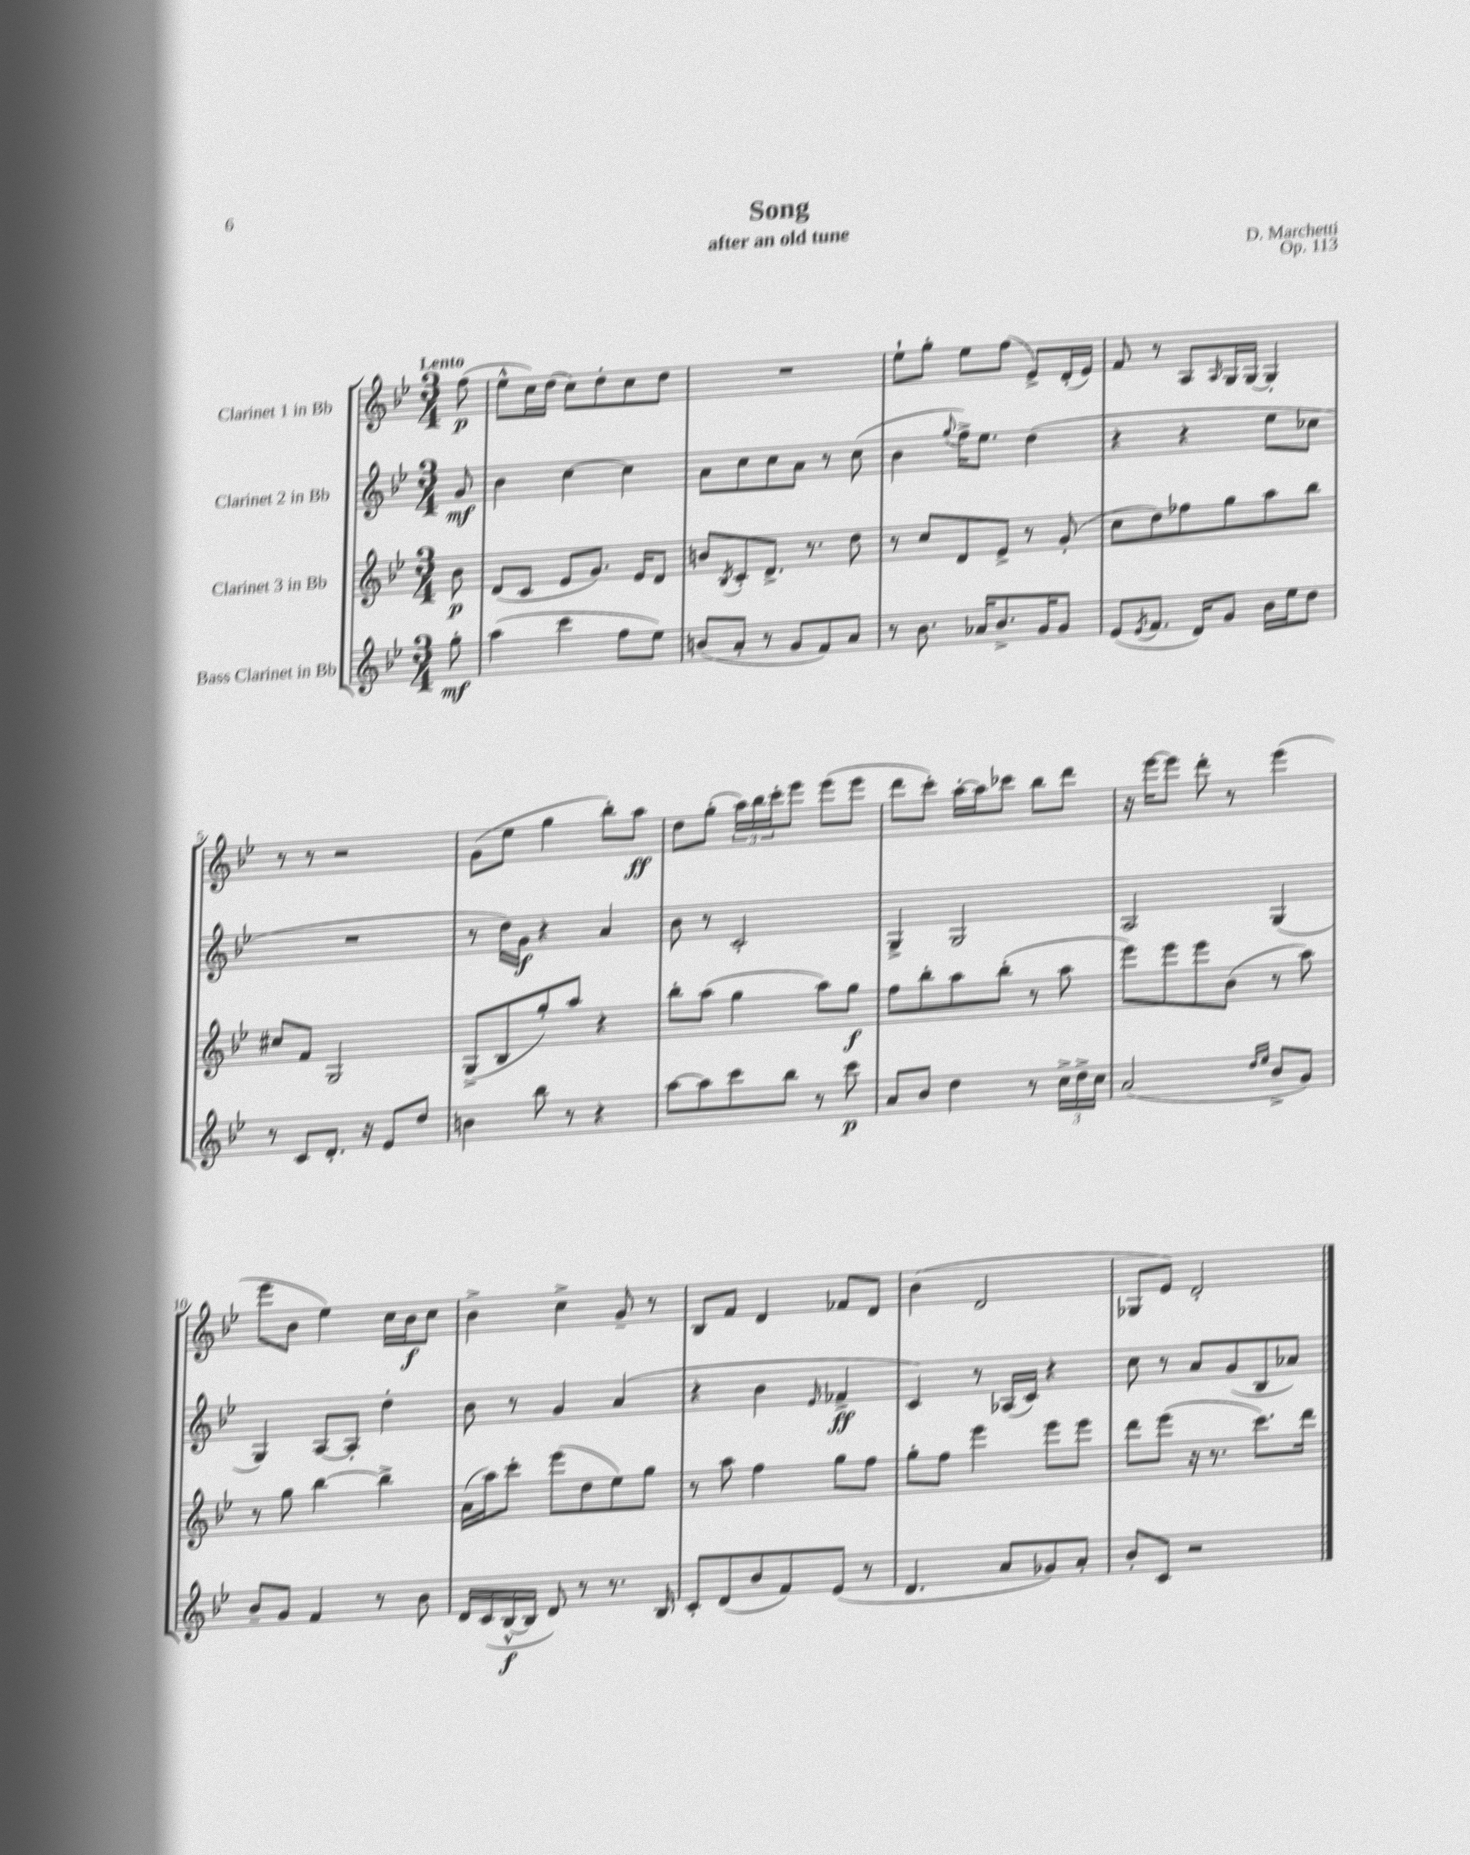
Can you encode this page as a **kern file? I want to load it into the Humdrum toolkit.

**kern	**kern	**kern	**kern
*staff4	*staff3	*staff2	*staff1
*clefG2	*clefG2	*clefG2	*clefG2
*k[b-e-]	*k[b-e-]	*k[b-e-]	*k[b-e-]
*M3/4	*M3/4	*M3/4	*M3/4
8gg'	8b-	8g	(8ff
=	=	=	=
(4aa	(8d	4b-	8ee-^^
.	8c	.	16cc)
.	.	.	(16dd
4ccc	8e-	[4cc	8cc)
.	8.g)	.	8dd'
8ff	.	4cc]	8cc
.	16e-	.	.
8ee-)	8d	.	8dd
=	=	=	=
(8b	8b	8a	2.r
.	8qB-	.	.
8a'	8c'	8cc	.
8r	8.d^	8cc	.
8g	.	8a	.
.	8.r	.	.
8f)	.	8r	.
8a	8dd	(8cc	.
=	=	=	=
8r	8r	4b-	8ee-`
8.b-	8cc	.	8gg'
.	.	8qqgg	.
.	8d	16ff^)	8ee-
16a-	.	8.ee-	.
8.b-^	8e-^	.	(8ff
.	8r	(4dd	8e-^)
16g	.	.	.
8g	(8g'	.	(16d'
.	.	.	16e-)
=	=	=	=
(8e-	8cc	4r	8f
8qe-	.	.	.
8.f	8dd)	.	8r
.	8ff-	4r	8A
16d)	.	.	.
.	.	.	16qqA
8g	8gg	.	16G
.	.	.	[16G
16b-	8aa	8ee-	4G']
16ee-	.	.	.
8dd	8bb-	8cc-	.
=	=	=	=
8r	8cc#	2.r	8r
8c	8f	.	8r
8.d'	2G	.	2r
16r	.	.	.
8e-	.	.	.
8dd	.	.	.
=	=	=	=
4b	(8G^	8r	(8g
.	8B-	16dd)	8ee-
.	.	16g	.
8bb-	8gg')	4r	4gg
8r	8aa	.	.
4r	4r	4a	8bb-')
.	.	.	8aa
=	=	=	=
[8aa	8bb-'	8b-	8dd
8aa]	(8aa	8r	(8gg'
8ccc	4gg	2c'	24aa)
.	.	.	24bb-
.	.	.	24ccc'
8bb-	.	.	8eee-
8r	8aa)	.	(8eee-
8ccc	8gg	.	8eee-
=	=	=	=
8a	8ff	4G^	8ddd
8b-	8bb-'	.	8ccc')
4dd	8aa	2G	[16aa'
.	.	.	16aa]
.	(8bb-'	.	8ccc-
8r	8r	.	8bb-
24cc^	8aa	.	8ddd
24dd^	.	.	.
24cc	.	.	.
=	=	=	=
(2a	8eee-)	2A	16r
.	.	.	[16eee-
.	8eee-	.	8eee-]
.	8eee-	.	8ddd'
.	(8b-	.	8r
16qqdd	.	.	.
16qqee-	.	.	.
8b-^	8r	(4G	(4eee-
8g)	8aa)	.	.
=	=	=	=
8b-~	8r	4G)	8eee-
8g	8gg	.	8b-
4f	[4bb-	[8A	4ee-)
.	.	8A']	.
8r	4bb-^]	4dd'	16cc
.	.	.	16b-
8b-	.	.	8cc
=	=	=	=
16d	(16a	8b-	4b-^
(16c	16aa)	.	.
[16B-^^	8ccc'	8r	.
16B-]	.	.	.
8d)	(8eee-	4g	4cc^
8r	8dd	.	.
8.r	8ee-)	(4a	8g~
.	8gg	.	8r
16B-	.	.	.
=	=	=	=
8c'	8r	4r	8B-
(8d	8aa	.	8f
8b-	4ff	4b-	4d
8f)	.	.	.
.	.	16qqe-	.
(8e-	8gg	4f-^	8f-
8r	8ff	.	8d
=	=	=	=
4.d	8gg'	4c)	(4b-
.	8ff	.	.
.	4eee-	8r	2d
8a	.	(16A-	.
.	.	16c)	.
8g-)	8eee-	4r	.
8a'	8eee-	.	.
=	=	=	=
8b-'	8ddd	8cc	8G-
8c	(8eee-	8r	8e-)
2r	16r	8a	2d'
.	8.r	.	.
.	.	(8g	.
.	8.ccc)	8B-	.
.	.	8a-)	.
.	16ddd	.	.
==	==	==	==
*-	*-	*-	*-
